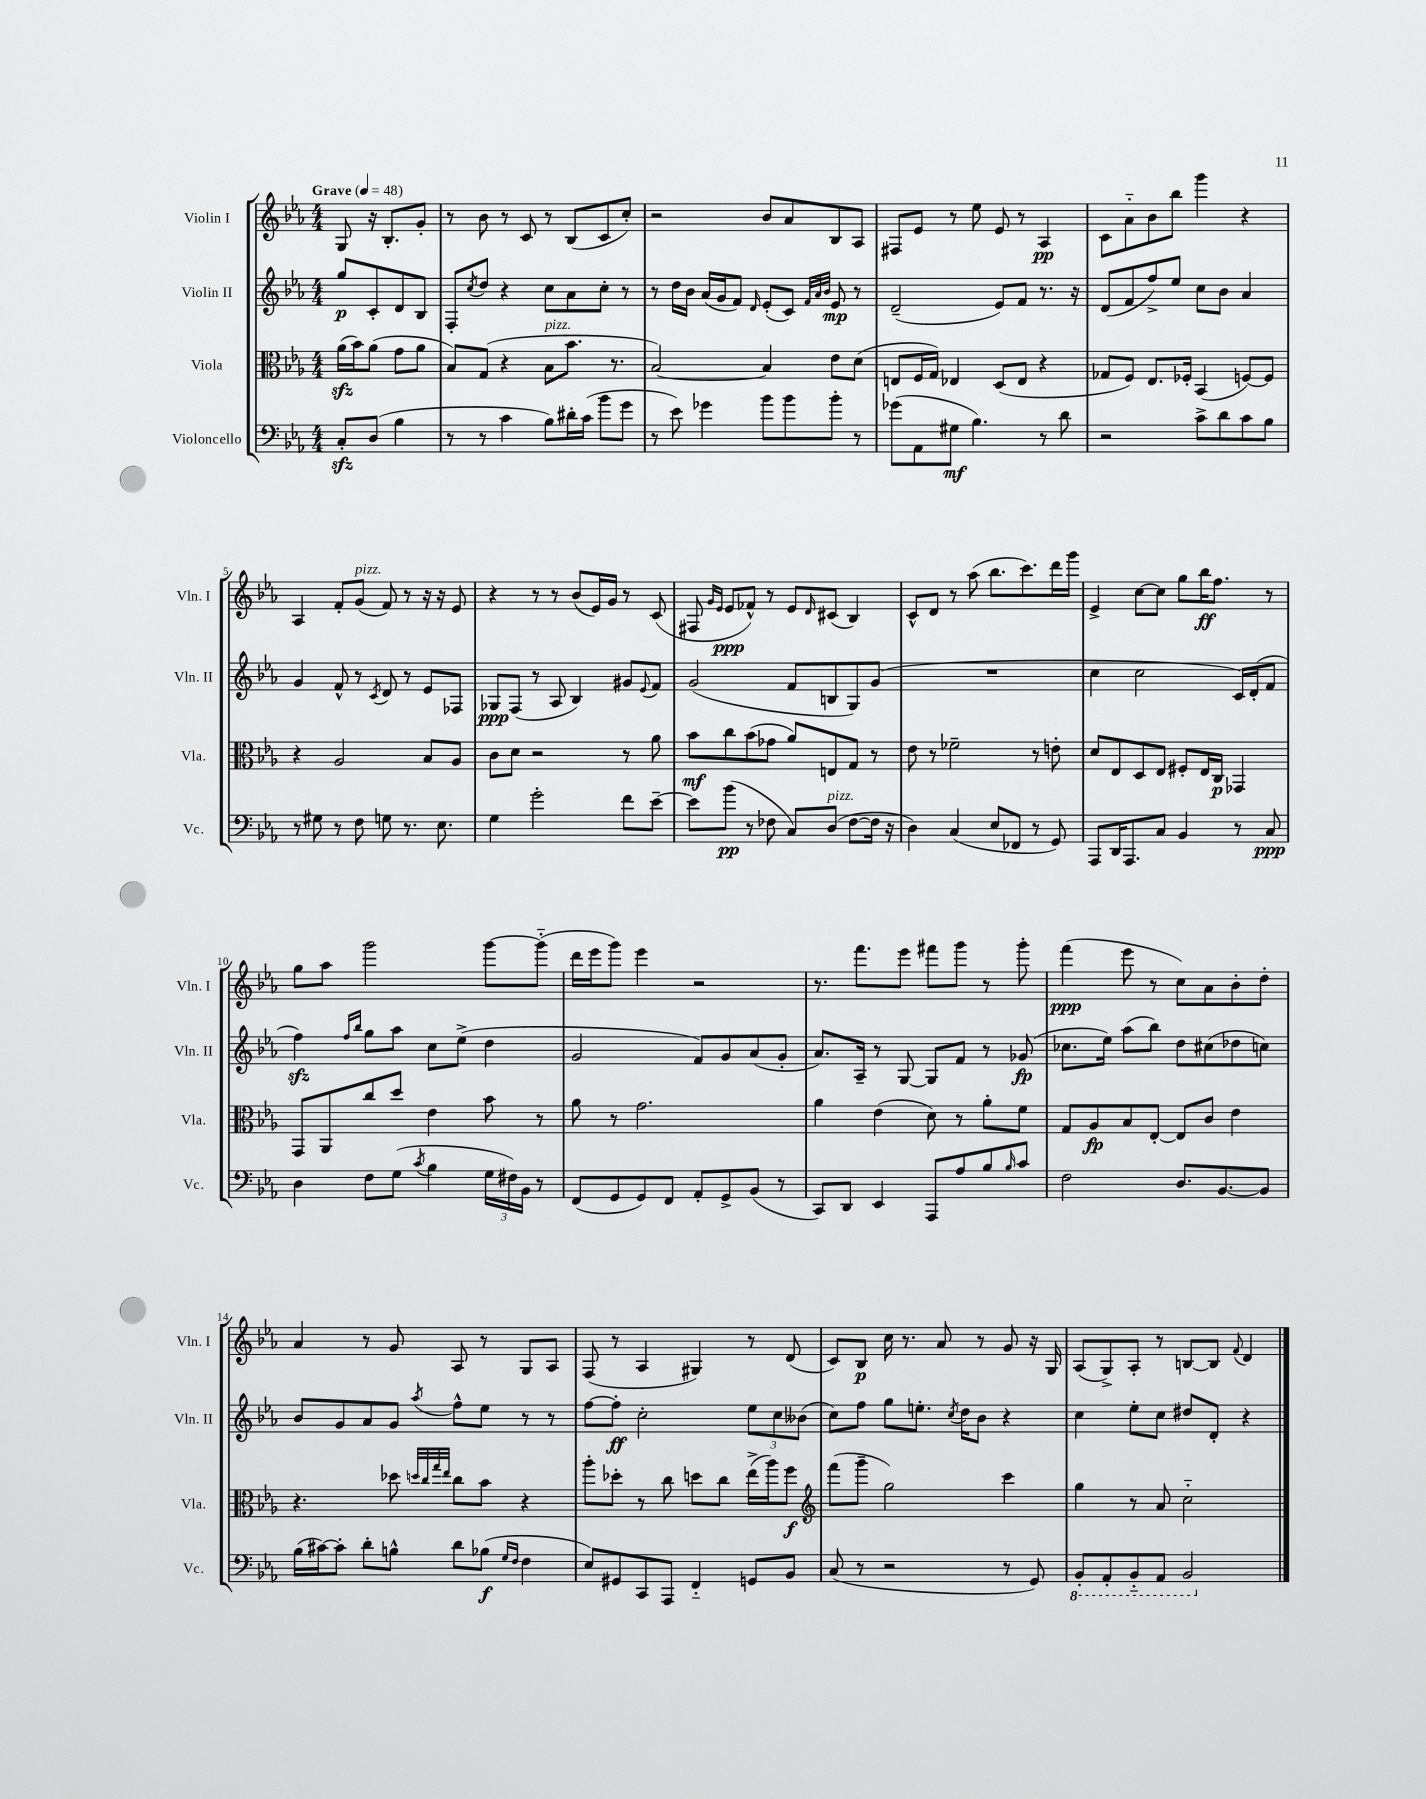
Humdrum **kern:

**kern	**kern	**kern	**kern
*staff4	*staff3	*staff2	*staff1
*clefF4	*clefC3	*clefG2	*clefG2
*k[b-e-a-]	*k[b-e-a-]	*k[b-e-a-]	*k[b-e-a-]
*M4/4	*M4/4	*M4/4	*M4/4
*MM48	*MM48	*MM48	*MM48
8C'	(16a-	8gg	8G
.	16b-)	.	.
(8D	(8a-	8c'	16r
.	.	.	8.B-'
4B-	8g	8d	.
.	8a-	8B-	8g'
=	=	=	=
8r	8B-)	8F'	8r
.	.	8qcc	.
8r	(8G	8dd	8b-
4c	4r	4r	8r
.	.	.	8c
8B-)	8B-	8cc	8r
16d#'	8.b-	8a-	(8B-
(16c	.	.	.
8b-	.	8cc'	8c
.	8.r	.	.
8g	.	8r	8cc')
=	=	=	=
8r	[2B-)	8r	2r
8e-)	.	16dd	.
.	.	16b-	.
4g-	.	(16a-	.
.	.	16g	.
.	.	8f)	.
.	.	16qqd	.
8b-	4B-]	(8e-'	8b-
8b-	.	8c)	8a-
.	.	32qqf	.
.	.	32qqa-	.
.	.	32qqb-	.
8b-'	8e-	8e-	8B-
8r	(8d	8r	8A-
=	=	=	=
(8g-	8E	(2d~	8F#
8AA-	16F	.	8e-
.	16G)	.	.
8G#	4E-	.	8r
4.B-)	.	.	8ee-
.	(8D	8e-)	8e-
.	8E-	8f	8r
8r	4r	8.r	4A-
8d	.	.	.
.	.	16r	.
=	=	=	=
2r	8G-	(8d	8c
.	8F)	8f	8a-'~
.	8.E-	8ff^)	8b-
.	.	8ee-	8bb-
.	16F-'	.	.
8c^	(4BB-	8cc	4ggg
8d	.	8b-	.
8c	[8F)	4a-	4r
8B-	8F]	.	.
=	=	=	=
8r	4r	4g	4A-
8G#	.	.	.
8r	2A-	8f^^	8f'
8F	.	8r	(8g
.	.	8qc	.
8G	.	8d	8f)
8.r	.	8r	8r
.	8B-	8e-	16r
8.E-	.	.	16r
.	8A-	8F-	8e-
=	=	=	=
4G	8c	8G-	4r
.	8d	(8F	.
2g'	2r	8r	8r
.	.	8A-	8r
.	.	4B-)	(8b-
.	.	.	16e-)
.	.	.	16g
8f	8r	8g#	8r
.	.	8qqe-	.
[8e-~	8a-	8f	(8c
=	=	=	=
8e-]	8b-	(2g	8F#
.	.	.	16qqg
.	.	.	16qqe-
(8b-	8cc	.	8e-
8r	(8b-	.	8f-^^)
8F-	8g-	.	8r
8C)	8a-)	8f	8e-
.	.	.	16qqd
(8D	8E	8B	(8c#
[8F-	8G	8G)	4B-)
16F-]	8r	(8g	.
16r	.	.	.
=	=	=	=
4D)	8e-	1r	8c^^
.	8r	.	8d
(4C	2f-~	.	8r
.	.	.	(8aa-
8E-	.	.	8.bb-
8FF-	.	.	.
.	.	.	8.ccc)
8r	8r	.	.
8GG)	8e'	.	16ddd
.	.	.	16ggg
=	=	=	=
8AAA-	8d	4cc	4e-^
16DD	8E-	.	.
8.AAA-	.	.	.
.	8D	2cc	[8cc
8C	8E-	.	8cc]
4BB-	8F#'	.	8gg
.	16E-	.	16bb-
.	16C	.	8.ff
8r	4GG-	16c)	.
.	.	(16d'	.
8C	.	8f	8r
=	=	=	=
4D	8GG	4ff)	8gg
.	8AA-	.	8aa-
.	.	16qqff	.
.	.	16qqbb-	.
8F	8cc	8gg	2ggg
(8G	8dd	8aa-	.
8qc	.	.	.
4B-	4e-	8cc	.
.	.	(8ee-^	.
24G	8b-	4dd	[8ggg
24F#)	.	.	.
24BB-	.	.	.
8r	8r	.	(8ggg'~]
=	=	=	=
(8FF	8a-	2g	16ddd
.	.	.	16eee-
8GG	8r	.	8ggg)
8GG)	2.g	.	4eee-
8FF	.	.	.
8AA-'	.	8f)	2r
8GG^	.	8g	.
(8BB-	.	(8a-	.
8r	.	8g'	.
=	=	=	=
8CC)	4a-	8.a-)	8.r
8DD	.	.	.
.	.	16A-~	8.fff
4EE-	(4e-	8r	.
.	.	[8G	8eee-
8AAA-	8d)	8G]	8fff#
8A-	8r	8f	8ggg
8B-	8a-'	8r	8r
16qqB-	.	.	.
8c	8f	(8g-	8ggg'
=	=	=	=
2F	8G	8.cc-	(4fff
.	8A-	.	.
.	.	16ee-)	.
.	8B-	(8aa-	8eee-
.	[8E-'	8bb-)	8r
8.D	8E-]	8dd	8cc)
.	8c	(8cc#	8a-
[8.BB-	.	.	.
.	4e-	8dd-	8b-'
8BB-]	.	8cc)	8dd'
=	=	=	=
(16B-	4.r	8b-	4a-
[16c#)	.	.	.
8c#']	.	8g	.
8d'	.	8a-	8r
8B^^	8dd-	8g	8g
.	32qqdd	.	.
.	32qqcc	.	.
.	32qqgg	.	.
.	32qqee-	8qaa-	.
8d	8cc	8ff^^	8A-
(8B-	8b-	8ee-	8r
16qqG	.	.	.
16qqF	.	.	.
4F	4r	8r	8G
.	.	8r	8A-
=	=	=	=
8E-)	8aa-'	[8ff	(8F
8GG#	8dd-'	8ff']	8r
8CC	8r	2cc'	4A-
8AAA-	8cc	.	.
4FF'~	8dd	.	4G#)
.	8cc	.	.
8GG	(16ee-^	12ee-	8r
.	16aa-)	.	.
.	.	12cc	.
8BB-	8ff	.	(8d
.	.	(12b--	.
=	=	=	=
*	*clefG2	*	*
(8C	(8fff	8cc)	8c)
8r	8ggg~	8ff	8B-
2r	2gg)	8gg	16cc
.	.	.	8.r
.	.	8.ee'	.
.	.	.	8a-
.	.	8qcc	.
.	.	16dd	.
.	.	8b-	8r
8r	4ccc	4r	8g
8GG)	.	.	16r
.	.	.	16G
=	=	=	=
8BBB-'	4gg	4cc	(8A-
8AAA-'	.	.	8G^)
8BBB-'~	8r	8ee-'	8A-'
8AAA-	8a-	8cc	8r
2BBB-	2cc'~	8dd#	[8B
.	.	8d'	8B]
.	.	.	8qqf
.	.	4r	4d
==	==	==	==
*-	*-	*-	*-
